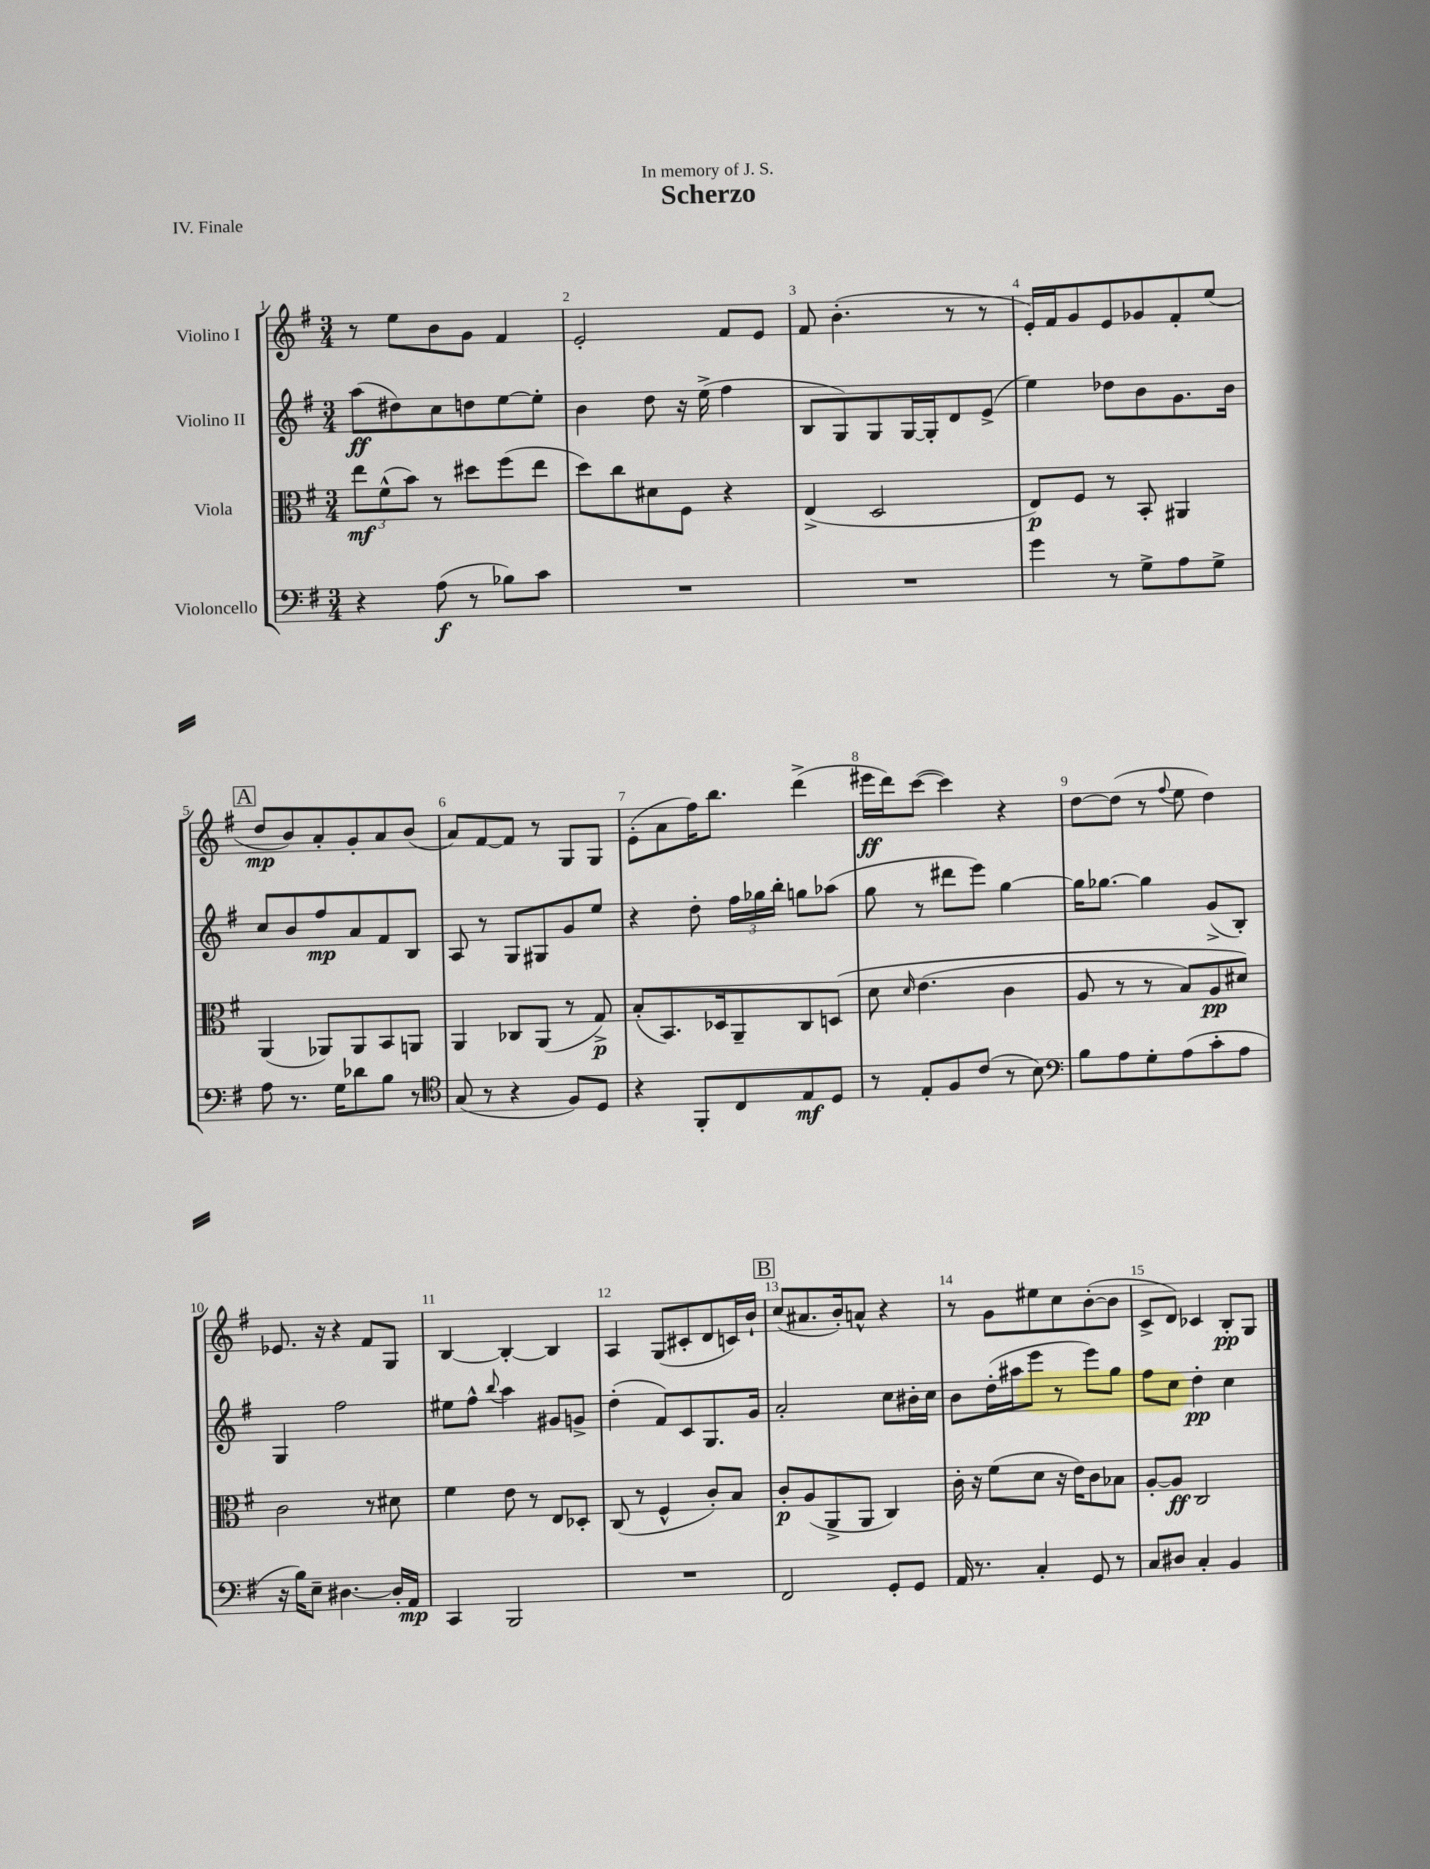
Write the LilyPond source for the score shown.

\header { title = "Scherzo" dedication = "In memory of J. S." piece = "IV. Finale" }
<<
\new StaffGroup <<
\new Staff = "s0" \with { instrumentName = "Violino I" } {
    \clef treble \key g \major \numericTimeSignature \time 3/4
    \autoBeamOff r8 e''8[ b'8 g'8] fis'4 |
    e'2-. fis'8[ e'8] |
    fis'8 b'4.-.( r8 r8 |
    e'16[-.) fis'16 g'8 e'8 ges'8 fis'8-. e''8]( |
    \mark \markup { \box "A" } d''8[\mp b'8) a'8-. g'8-. a'8 b'8]( |
    a'8[) fis'8~ fis'8] r8 g8[ g8] |
    e'8[-.( a'8 fis''16) b''8.] d'''4->( |
    eis'''16[\ff d'''16) c'''8]~( c'''4) r4 |
    d''8[~ d''8]( r8 \appoggiatura { fis''8 } e''8 d''4) |
    ees'8. r16 r4 fis'8[ g8] |
    b4~ b4~-. b4 |
    a4 g8[( cis'8-. d'8 c'16) b'16]-! |
    \mark \markup { \box "B" } c''8[( ais'8. b'16-.) a'8]-^ r4 |
    r8 g'8[ eis''8 c''8 b'8~-.( b'8] |
    c'8[-> d'8]) ces'4 b8[-.\pp g8] \bar "|." |
}
\new Staff = "s1" \with { instrumentName = "Violino II" } {
    \clef treble \key g \major \numericTimeSignature \time 3/4
    \autoBeamOff a''8[\ff( dis''8) c''8 d''8 e''8~ e''8]-. |
    b'4 d''8 r16 e''16->( fis''4 |
    b8[ g8) g8 g16~ g16-. d'8 e'8]->( |
    e''4) des''8[ b'8 g'8. b'16] |
    \mark \markup { \box "A" } c''8[ b'8 fis''8\mp a'8 fis'8 b8] |
    a8 r8 g8[ gis8 g'8 e''8] |
    r4 d''8-. \tuplet 3/2 { fis''16[ ges''16 b''16]-. } g''8[ aes''8]( |
    g''8 r8 dis'''8[ e'''8]) g''4~ |
    g''16[ ges''8.]~ ges''4 g'8[->( b8]-.) |
    g4 fis''2 |
    eis''8[ fis''8]-^ \appoggiatura { b''8 } a''4 gis'8[ g'8]-> |
    d''4-.( fis'8[) c'8 g8. g'16] |
    \mark \markup { \box "B" } a'2-. c''8[ bis'16-. c''16] |
    b'8[ d''16-.( ais''16 e'''8] r8 e'''8[) g''8] |
    fis''8[ c''8] d''4-.\pp c''4 \bar "|." |
}
\new Staff = "s2" \with { instrumentName = "Viola" } {
    \clef alto \key g \major \numericTimeSignature \time 3/4
    \autoBeamOff \tuplet 3/2 { e''8[\mf fis'8-^( b'8]) } r8 dis''8[ fis''8( e''8] |
    d''8[) c''8 dis'8 fis8] r4 |
    e4->( d2 |
    e8[\p) fis8] r8 b,8-. ais,4 |
    \mark \markup { \box "A" } a,4( aes,8[) aes,8 b,8 a,8] |
    a,4 ces8[ a,8]( r8 g8->\p) |
    b8[-.( b,8.) des16 a,8-- c8 d8]\( |
    d'8 \grace { d'16 } e'4.( c'4 |
    a8 r8 r8 b8[) a8\pp dis'8]\) |
    c'2 r8 dis'8 |
    fis'4 e'8 r8 e8[ des8]-. |
    c8( r8 fis4-^ c'8[-.) b8] |
    \mark \markup { \box "B" } c'8[-.\p a8( a,8-> a,8] c4) |
    c'16-. r16 fis'8[( d'8] r16 e'16[) c'8 bes8] |
    a8[~-. a8]\ff c2 \bar "|." |
}
\new Staff = "s3" \with { instrumentName = "Violoncello" } {
    \clef bass \key g \major \numericTimeSignature \time 3/4
    \autoBeamOff r4 a8\f( r8 bes8[) c'8] |
    R2. |
    R2. |
    g'4 r8 g8[-> a8 g8]-> |
    \mark \markup { \box "A" } a8 r8. g16[ des'8 b8] r8 |
    \clef tenor g8( r8 r4 fis8[) d8] |
    r4 fis,8[-. c8 e8\mf d8] |
    r8 e8[-. fis8 c'8]( r8 b8) |
    \clef bass b8[ a8 g8-. a8( c'8-. a8] |
    r16 b16[) e8]-- dis4.~ dis16[-. a,16]\mp |
    c,4 b,,2 |
    R2. |
    \mark \markup { \box "B" } fis,2 g,8[-. g,8] |
    a,16 r8. c4-. g,8 r8 |
    c8[ dis8] c4-. b,4 \bar "|." |
}
>>
>>
\layout { \context { \Score \override BarNumber.break-visibility = ##(#f #t #t) barNumberVisibility = #all-bar-numbers-visible } }
